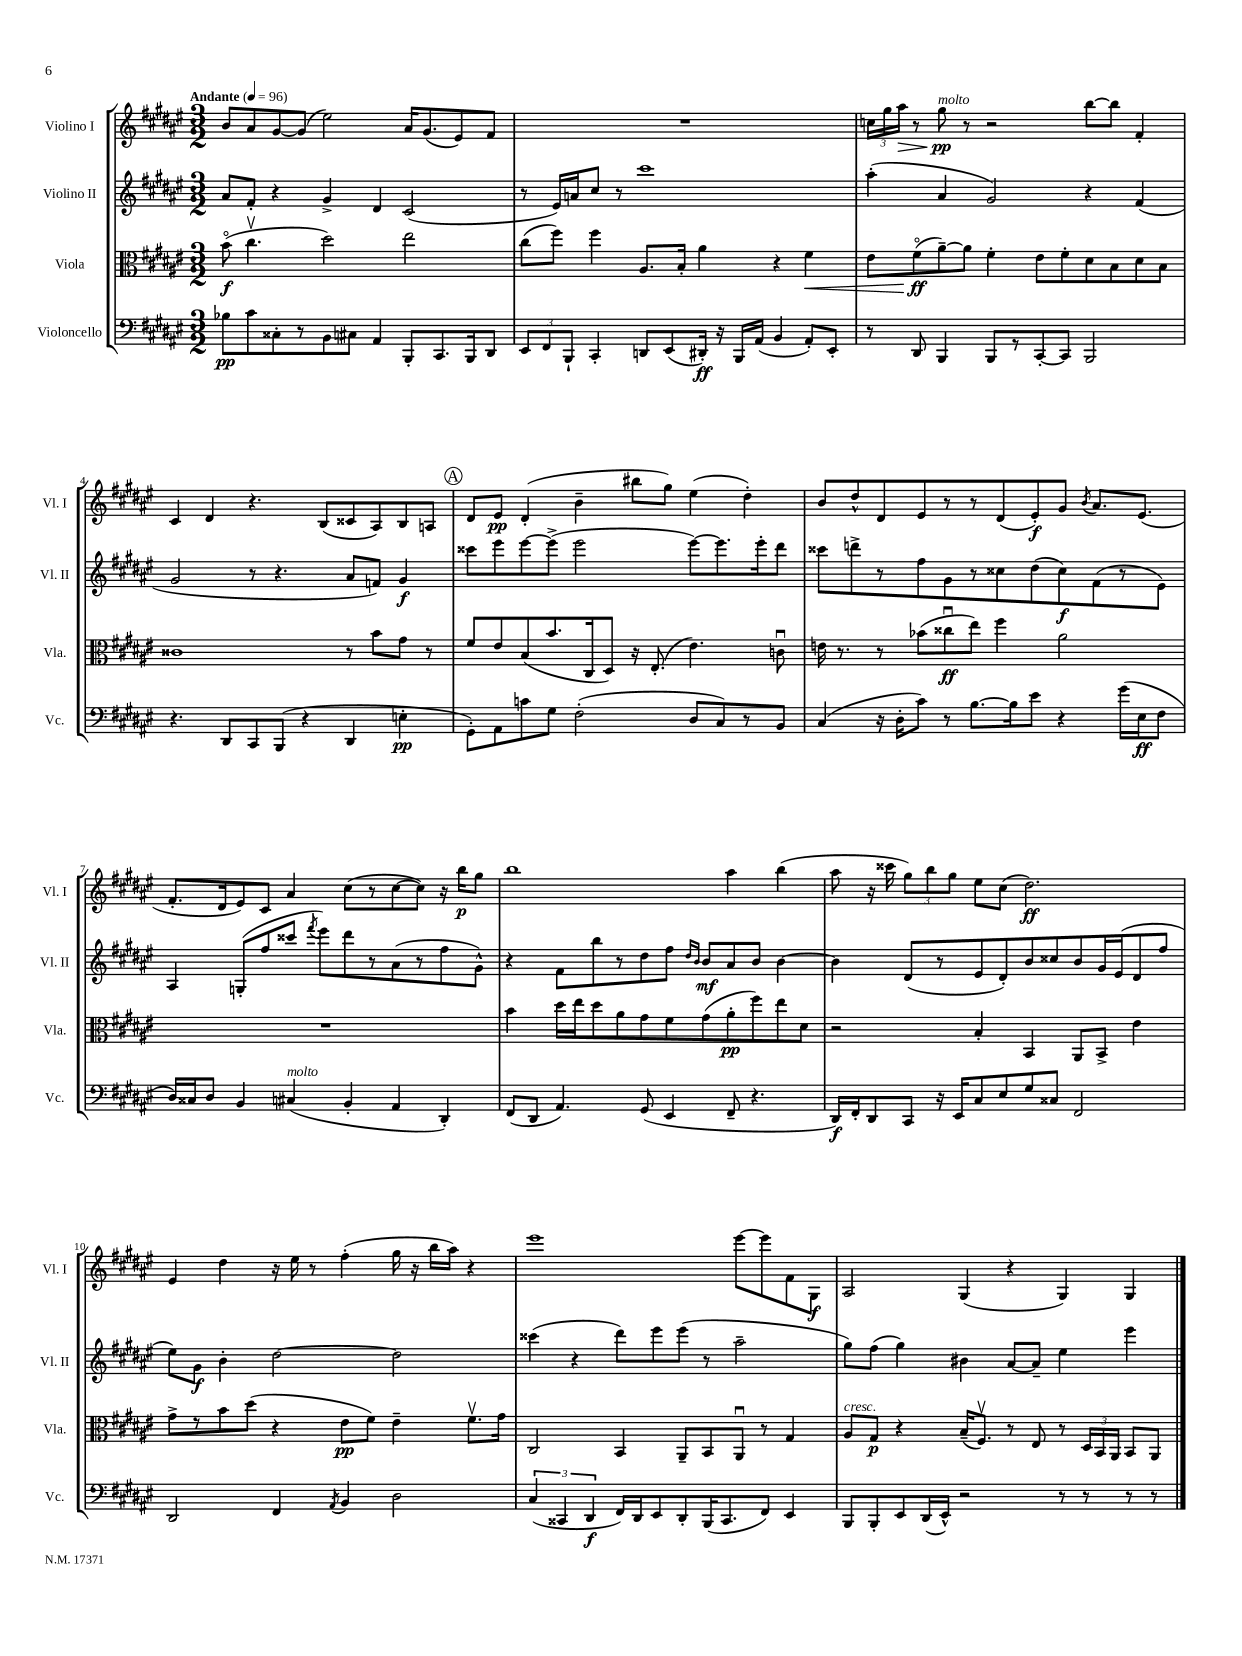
<<
\new StaffGroup <<
\new Staff = "s0" \with { instrumentName = "Violino I" shortInstrumentName = "Vl. I" } {
    \clef treble \key fis \major \numericTimeSignature \time 3/2 \tempo "Andante" 4 = 96
    \autoBeamOff b'8[ ais'8 gis'8~ gis'8]( eis''2) ais'16[ gis'8.( eis'8) fis'8] |
    R1. |
    \tuplet 3/2 { c''16[ gis''16 ais''16]\> } r8 gis''8\pp\!^\markup { \italic "molto" } r8 r2 b''8[~ b''8] fis'4-. |
    cis'4 dis'4 r4. b8[( cisis'8 ais8) b8 a8] |
    \mark \markup { \circle "A" } dis'8[ eis'8]\pp dis'4-.( b'4-- bis''8[ gis''8]) eis''4( dis''4-.) |
    b'8[ dis''8-^ dis'8 eis'8 r8 r8 dis'8( eis'8-.\f) gis'8] \acciaccatura { b'8 } ais'8.[ eis'8.]( |
    fis'8.[-. dis'16 eis'8) cis'8] ais'4 cis''8[( r8 cis''8~ cis''8]) r16 b''16[\p gis''8] |
    b''1 ais''4 b''4( |
    ais''8 r16 cisis'''16 \tuplet 3/2 { gis''8[) b''8 gis''8] } eis''8[ cis''8]( dis''2.\ff) |
    eis'4 dis''4 r16 eis''16 r8 fis''4-.( gis''16 r16 b''16[ ais''16]) r4 |
    eis'''1 eis'''8[~ eis'''8 fis'8 gis8]\f |
    ais2 gis4( r4 gis4) gis4 \bar "|." |
}
\new Staff = "s1" \with { instrumentName = "Violino II" shortInstrumentName = "Vl. II" } {
    \clef treble \key fis \major \numericTimeSignature \time 3/2
    \autoBeamOff ais'8[ fis'8]-. r4 gis'4-> dis'4 cis'2( |
    r8 eis'16[) a'16 cis''8] r8 cis'''1 |
    ais''4-.( ais'4 gis'2) r4 fis'4( |
    gis'2 r8 r4. ais'8[ f'8]) gis'4\f |
    \mark \markup { \circle "A" } cisis'''8[ eis'''8 eis'''8~ eis'''8]->( eis'''2 eis'''8[~) eis'''8. eis'''16-. dis'''8] |
    cisis'''8[ d'''8-> r8 fis''8 gis'8 r8 cisis''8 dis''8( cisis''8\f) fis'8( r8 eis'8]) |
    ais4 g8[-.( fis''8 cisis'''8] \acciaccatura { fis'''8 } eis'''8[) dis'''8 r8 ais'8( r8 fis''8 gis'8]-^) |
    r4 fis'8[ b''8 r8 dis''8 fis''8] \grace { dis''16[ b'16] } b'8[\mf ais'8 b'8] b'4~ |
    b'4 dis'8[( r8 eis'8 dis'8-.) b'8 cisis''8 b'8 gis'16 eis'16( dis'8 fis''8] |
    eis''8[) gis'8]\f b'4-. dis''2~ dis''2 |
    cisis'''4( r4 dis'''8[) eis'''8 eis'''8]( r8 ais''2-- |
    gis''8[) fis''8]( gis''4) bis'4 ais'8[~ ais'8]-- eis''4 eis'''4 \bar "|." |
}
\new Staff = "s2" \with { instrumentName = "Viola" shortInstrumentName = "Vla." } {
    \clef alto \key fis \major \numericTimeSignature \time 3/2
    \autoBeamOff b'8\flageolet\f( cis''4.\upbow dis''2) eis''2 |
    cis''8[( fis''8]) fis''4 ais8.[ b16]-. ais'4 r4 fis'4\< |
    eis'8[ fis'8\flageolet\ff\!( ais'8~--) ais'8] fis'4-. eis'8[ fis'8-. dis'8 b8 dis'8 b8] |
    cisis'1 r8 b'8[ gis'8] r8 |
    \mark \markup { \circle "A" } fis'8[ eis'8 b8( b'8. cis16 dis8]) r16 eis8.-.( eis'4.) c'8\downbow |
    e'16 r8. r8 bes'8[( cisis''8\downbow\ff eis''8]) fis''4 ais'2 |
    R1. |
    b'4 dis''16[ eis''16 dis''8 ais'8 gis'8 fis'8 gis'8( ais'8-.\pp fis''8) eis''8 dis'8] |
    r2 b4-. b,4 ais,8[ b,8]-> eis'4 |
    gis'8[-> r8 b'8 dis''8]( r4 eis'8[\pp fis'8]) eis'4-- fis'8.[\upbow gis'16] |
    cis2 b,4 ais,8[-- b,8 ais,8]\downbow r8 gis4 |
    ais8[^\markup { \italic "cresc." } gis8]\p r4 b16[--( fis8.]\upbow) r8 eis8 r8 \tuplet 3/2 { dis16[ b,16 ais,16] } b,8[ ais,8] \bar "|." |
}
\new Staff = "s3" \with { instrumentName = "Violoncello" shortInstrumentName = "Vc." } {
    \clef bass \key fis \major \numericTimeSignature \time 3/2
    \autoBeamOff bes8[\pp cis'8 cisis8-. r8 b,8 cis8] ais,4 b,,8[-. cis,8. b,,16 dis,8] |
    \tuplet 3/2 { eis,8[ fis,8 b,,8]-! } cis,4-. d,8[ eis,8( dis,16]-.\ff) r16 b,,16[ ais,16]( b,4 ais,8[-.) eis,8]-. |
    r8 dis,8 b,,4 b,,8[ r8 cis,8~-. cis,8] b,,2 |
    r4. dis,8[ cis,8 b,,8]( r4 dis,4 e4-.\pp |
    \mark \markup { \circle "A" } gis,8[-.) ais,8 c'8 gis8] fis2-.( dis8[ cis8) r8 b,8] |
    cis4( r16 dis16[-. cis'8]) r8 b8.[~ b16 eis'8] r4 gis'16[( eis16\ff fis8] |
    dis16[) cisis16 dis8] b,4 cis4^\markup { \italic "molto" }( b,4-. ais,4 dis,4-.) |
    fis,8[( dis,8] ais,4.) gis,8( eis,4 fis,8-- r4. |
    dis,16[\f) fis,16-. dis,8 cis,8] r16 eis,16[ cis8 eis8 gis8 cisis8] fis,2 |
    dis,2 fis,4 \acciaccatura { ais,8 } b,4 dis2 |
    \tuplet 3/2 { cis4( cisis,4 dis,4\f } fis,16[) dis,16 eis,8 dis,8-. b,,16( cisis,8. fis,8]) eis,4 |
    b,,8[ b,,8-. eis,8 dis,16( eis,16]-^) r2 r8 r8 r8 r8 \bar "|." |
}
>>
>>
